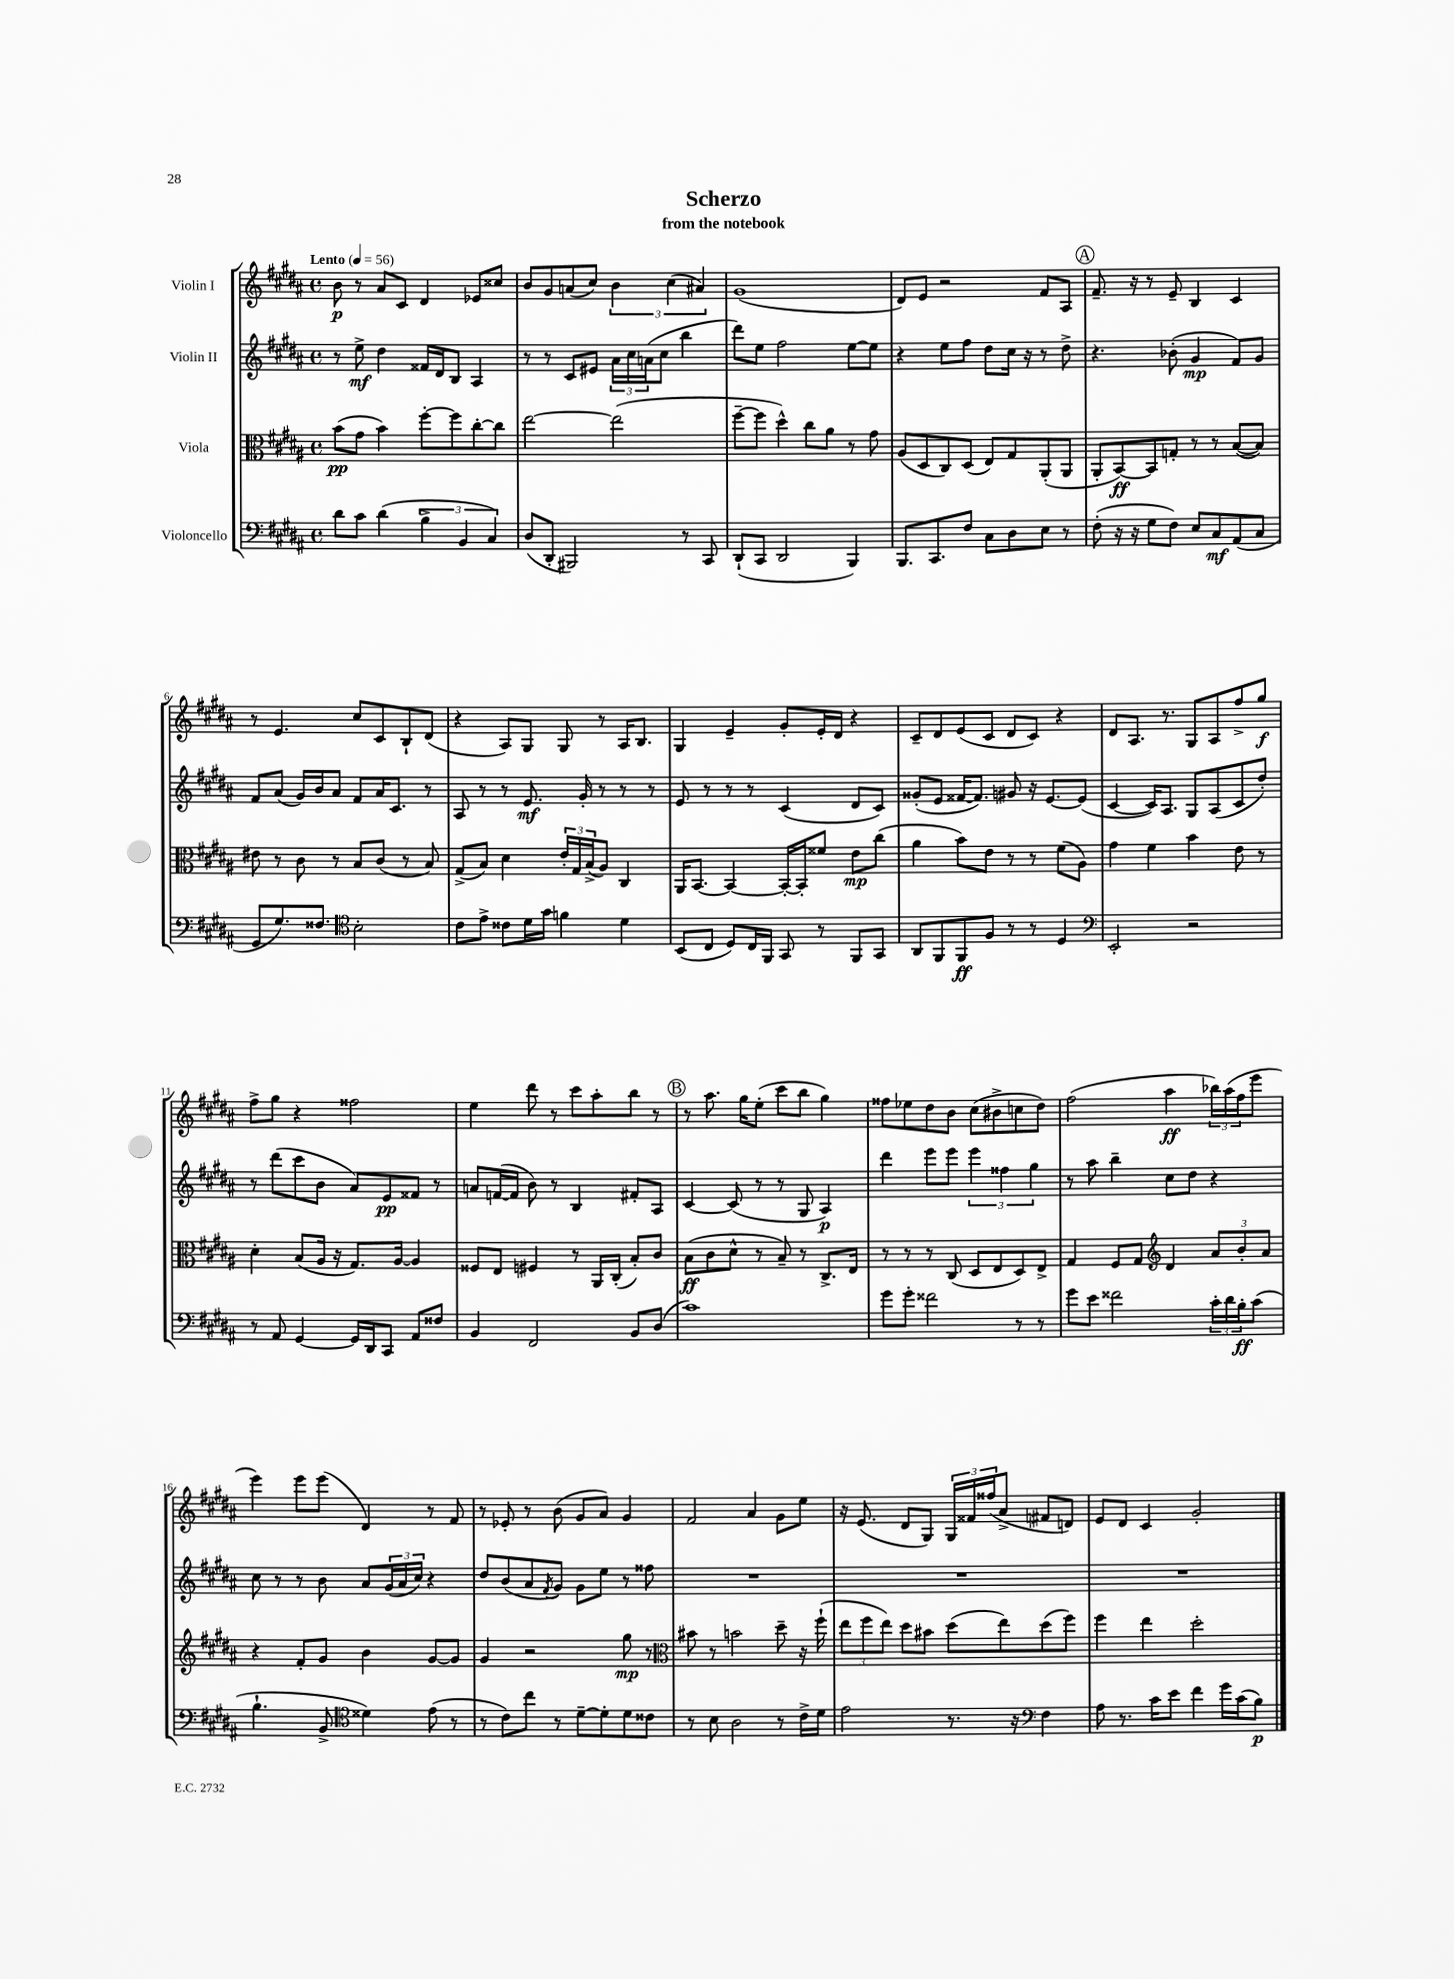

**kern	**kern	**kern	**kern
*staff4	*staff3	*staff2	*staff1
*clefF4	*clefC3	*clefG2	*clefG2
*k[f#c#g#d#a#]	*k[f#c#g#d#a#]	*k[f#c#g#d#a#]	*k[f#c#g#d#a#]
*M4/4	*M4/4	*M4/4	*M4/4
*met(c)	*met(c)	*met(c)	*met(c)
*MM56	*MM56	*MM56	*MM56
8d#	(8b	8r	8b
8c#	8g#	8ee^	8r
(4d#	4b)	4dd#	8a#
.	.	.	8c#
6B^	[8ff#'	16f##	4d#
.	.	16d#	.
.	8ff#]	8B	.
6BB	.	.	.
.	[8cc#'	4A#	8e-
6C#)	.	.	.
.	8cc#]	.	8cc##
=	=	=	=
(8D#	[2ee	8r	8b
8DD#'	.	8r	8g#
2BBB#)	.	8c#	(8a
.	.	8e#	8cc#)
.	(2ee]	24a#	6b
.	.	24cc#	.
.	.	(24a	.
.	.	8cc#	.
.	.	.	(6cc#
8r	.	4bb	.
.	.	.	6a#)
8CC#	.	.	.
=	=	=	=
(8DD#`	[8ff#~	8ddd#)	(1g#
8CC#	8ff#]	8ee	.
2DD#	4dd#^^)	2ff#	.
.	8cc#	.	.
.	8a#	.	.
4BBB)	8r	[8ee	.
.	8g#	8ee]	.
=	=	=	=
8.BBB	(8A#	4r	8d#)
.	8D#	.	8e
8.CC#	.	.	.
.	8C#)	8ee	2r
8F#	(8D#	8ff#	.
8C#	8E)	8dd#	.
8D#	8G#	16cc#	.
.	.	16r	.
8E	(8AA#'	8r	8f#
8r	8AA#	8dd#^	8A#
=	=	=	=
(8F#'	8AA#'	4.r	8.f#~
16r	[8BB)	.	.
16r	.	.	16r
8G#	8BB]	.	8r
8F#)	8G'	(8b-'	8e~
8E	8r	4g#	4B
8C#	8r	.	.
(8AA#	([8B	8f#)	4c#
8C#	8B])	8g#	.
=	=	=	=
8GG#	8e#	8f#	8r
8.G#)	8r	(8a#	4.e
.	8c#	16g#)	.
8.F##	.	16b	.
.	8r	8a#	.
*clefC4	*	*	*
2B'	8B	8f#	8cc#
.	(8c#	16a#	8c#
.	.	8.c#	.
.	8r	.	8B`
.	8B)	8r	(8d#
=	=	=	=
8c#	(8G#^	8A#	4r
8e^	8B)	8r	.
8c##	4d#	8r	8A#)
16d#	.	8.e	8G#
16g#	.	.	.
4f	24e'	.	8G#
.	24G#	.	.
.	.	16g#'	.
.	(24B^	.	.
.	8A#)	8r	8r
4d#	4C#	8r	16A#
.	.	.	8.B
.	.	8r	.
=	=	=	=
(8BB	16AA#	8e	4G#
.	[8.BB	.	.
8C#	.	8r	.
8D#)	4BB_	8r	4e~
16C#	.	8r	.
16FF#	.	.	.
8GG#	16BB'_	(4c#	8g#'
.	16BB']	.	.
8r	8f##	.	16e'
.	.	.	16d#
8FF#	8e	8d#	4r
8GG#	(8cc#	8c#)	.
=	=	=	=
8AA#	4a#	(8g##'	8c#~
8FF#	.	8e	8d#
8FF#	8b)	[16f##	(8e
.	.	8.f##])	.
8F#	8e	.	8c#
8r	8r	8g#	8d#
8r	8r	16r	8c#)
.	.	[8.e	.
4D#	(8f#	.	4r
.	8A#)	(8e]	.
=	=	=	=
*clefF4	*	*	*
2EE'	4g#	[4c#	8d#
.	.	.	8.A#
.	4f#	16c#])	.
.	.	8.A#	8.r
2r	4b	8G#	8G#
.	.	(8A#	8A#
.	8e	8c#	8ff#^
.	8r	8dd#')	8gg#
=	=	=	=
8r	4d#'	8r	8ff#^
8AA#	.	(8ddd#	8gg#
[4GG#	(8B	8ccc#	4r
.	16A#	8b	.
.	16r	.	.
16GG#]	8.G#)	8a#)	2ff##
16DD#	.	.	.
8CC#	.	8e	.
.	[16A#	.	.
8AA#	4A#]	8f##	.
8F##	.	8r	.
=	=	=	=
4BB	8F##	8a	4ee
.	8E	([16f	.
.	.	16f]	.
2FF#	4F#	8b)	8ddd#
.	.	8r	8r
.	8r	4B	8ccc#
.	16AA#	.	8aa#'
.	(16C#'	.	.
8BB	8B')	8f#'	8bb
(8D#	8c#	8A#	8r
=	=	=	=
1c#)	(8B	[4c#	8r
.	8c#	.	8.aa#
.	8d#^^	(8c#]	.
.	.	.	16gg#
.	8r	8r	(8ee'
.	8B~)	8r	8ccc#
.	8r	8G#	8bb
.	8.C#^	4A#)	4gg#)
.	16E	.	.
=	=	=	=
8g#	8r	4ddd#	8ff##
8g#'	8r	.	8ee-
2f##	8r	8eee	8dd#
.	(8C#	8eee	8b
.	8D#	6eee	(8cc#
.	8E	.	8b#^
.	.	6ff##	.
8r	8D#)	.	8cc
.	.	6gg#	.
8r	8E^	.	8dd#)
=	=	=	=
8g#	4G#	8r	(2ff#
8e	.	8aa#	.
2f##	8F#	4bb~	.
.	8G#	.	.
*	*clefG2	*	*
.	4d#	8cc#	4aa#
.	.	8dd#	.
24c#'	12a#	4r	24bb-)
24d#	.	.	(24aa#
24B'	12b'	.	24ff#
(8c#	.	.	8eee
.	12a#	.	.
=	=	=	=
4.B`	4r	8cc#	4eee)
.	.	8r	.
.	8f#'	8r	8eee
8BB^	8g#	8b	(8eee
*clefC4	*	*	*
4d##)	4b	8a#	4d#)
.	.	(24g#	.
.	.	24a#	.
.	.	24cc#)	.
(8e	[8g#	4r	8r
8r	8g#]	.	8f#
=	=	=	=
8r	4g#	8dd#	8r
8c#)	.	(8b	8e-'
8cc#	2r	8a#	8r
.	.	8qf#	.
8r	.	8g#)	(8b
[8d#~	.	8g#	8g#
8d#']	.	8ee	8a#)
8d#	8gg#	8r	4g#
8c##	8r	8ff##	.
=	=	=	=
*	*clefC3	*	*
8r	8b#	1r	2f#
8B	8r	.	.
2A#	2b	.	.
.	.	.	4a#
8r	8dd#~	.	8g#
16c#^	16r	.	8ee
16d#	(16ff#`	.	.
=	=	=	=
2e	12ee	1r	16r
.	.	.	(8.e
.	12ff#	.	.
.	12ee)	.	.
.	8dd#	.	8d#
.	8b#	.	8G#)
8.r	(8dd#	.	24G#
.	.	.	24f##
.	.	.	(24ff##
.	8ee)	.	8a#^
16r	.	.	.
*clefF4	*	*	*
4F#	(8dd#	.	8f#
.	8ff#)	.	8d)
=	=	=	=
8A#	4ff#	1r	8e
8.r	.	.	8d#
.	4ee	.	4c#
16c#	.	.	.
8e	.	.	.
4f#	2dd#'	.	2g#'
16g#	.	.	.
(16c#	.	.	.
8B)	.	.	.
==	==	==	==
*-	*-	*-	*-
